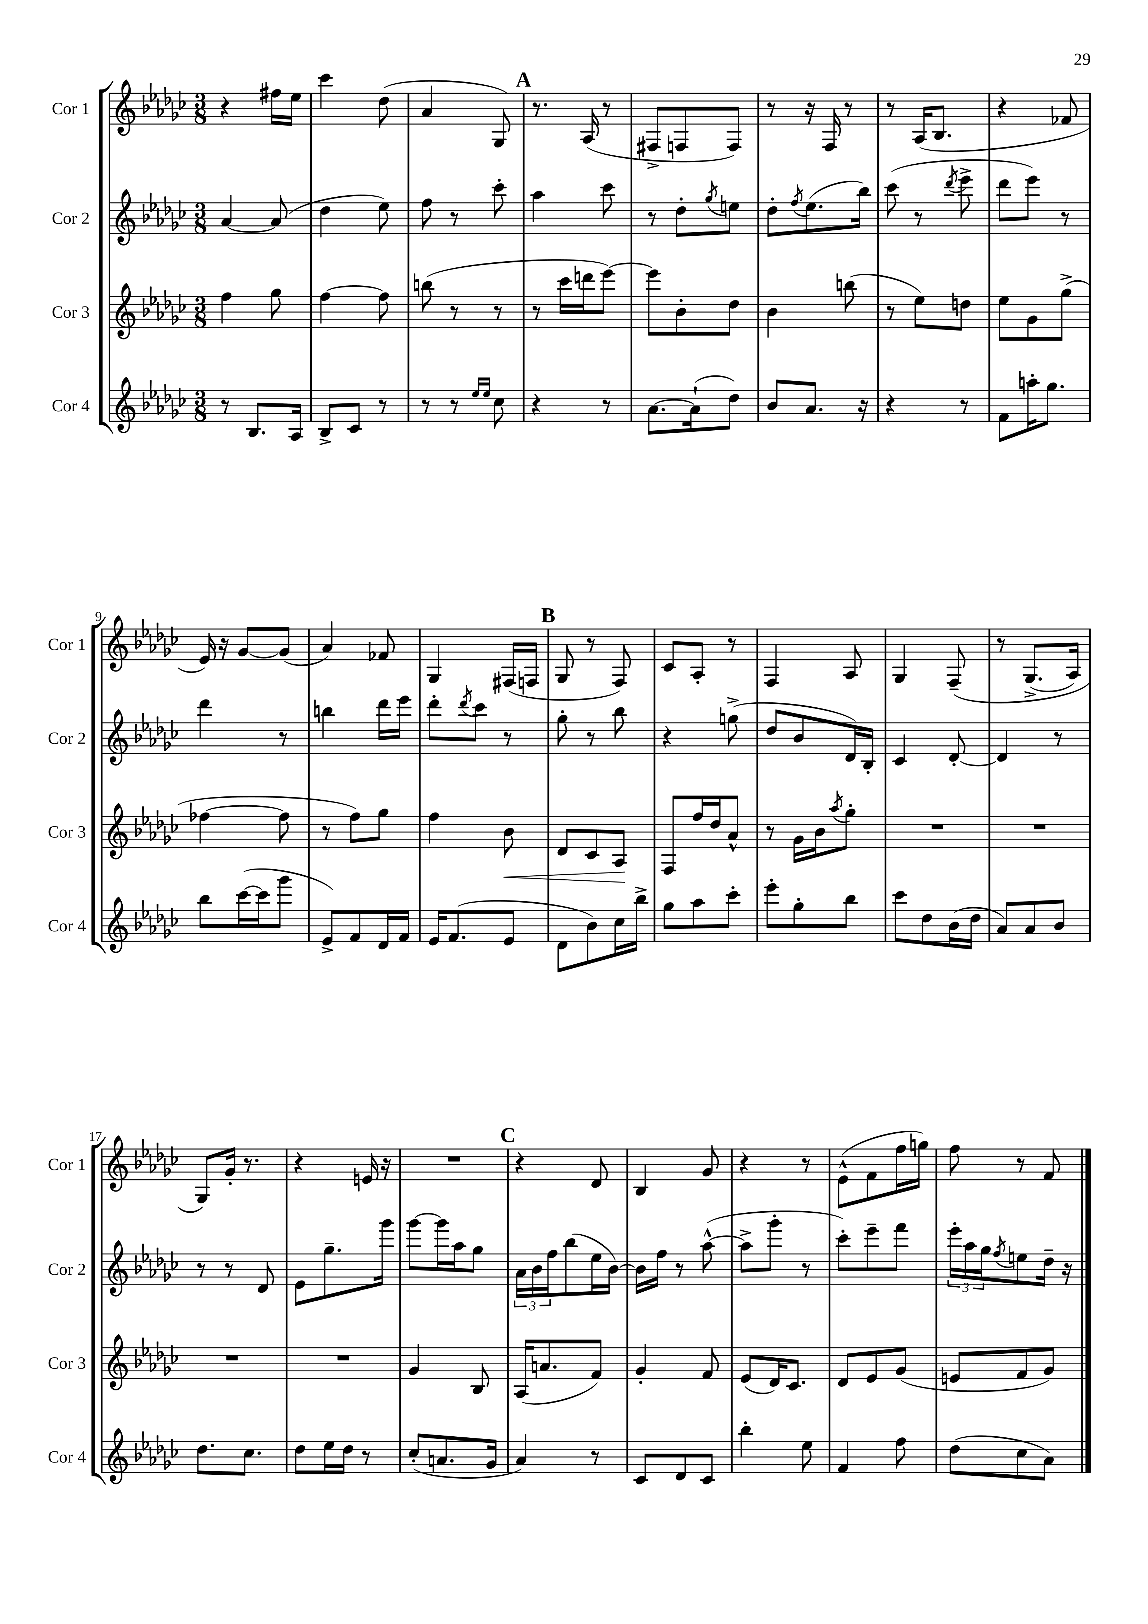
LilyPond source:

<<
\new StaffGroup <<
\new Staff = "s0" \with { instrumentName = "Cor 1" shortInstrumentName = "Cor 1" } {
    \clef treble \key ges \major \numericTimeSignature \time 3/8
    r4 fis''16 ees''16 |
    ces'''4 des''8( |
    aes'4 ges8) |
    \mark \markup { \bold "A" } r8. aes16( r8 |
    fis8-> f8 f8) |
    r8 r16 f16 r8 |
    r8 aes16( bes8. |
    r4 fes'8 |
    ees'16) r16 ges'8~ ges'8( |
    aes'4) fes'8 |
    ges4 fis16( f16 |
    \mark \markup { \bold "B" } ges8 r8 f8) |
    ces'8 aes8-. r8 |
    f4 aes8 |
    ges4 f8--\( |
    r8 ges8.->( aes16) |
    ges8\) ges'16-. r8. |
    r4 e'16 r16 |
    R4. |
    \mark \markup { \bold "C" } r4 des'8 |
    bes4 ges'8 |
    r4 r8 |
    ees'8-^( f'8 f''16 g''16) |
    f''8 r8 f'8 \bar "|." |
}
\new Staff = "s1" \with { instrumentName = "Cor 2" shortInstrumentName = "Cor 2" } {
    \clef treble \key ges \major \numericTimeSignature \time 3/8
    aes'4~ aes'8( |
    des''4 ees''8) |
    f''8 r8 ces'''8-. |
    \mark \markup { \bold "A" } aes''4 ces'''8 |
    r8 des''8-. \acciaccatura { ges''8 } e''8 |
    des''8-. \acciaccatura { f''8 } ees''8.( bes''16) |
    ces'''8( r8 \acciaccatura { des'''8 } ees'''8-> |
    des'''8 ees'''8) r8 |
    des'''4 r8 |
    b''4 des'''16 ees'''16 |
    des'''8-. \acciaccatura { des'''8 } ces'''8 r8 |
    \mark \markup { \bold "B" } ges''8-. r8 bes''8 |
    r4 g''8->( |
    des''8 bes'8 des'16) bes16-. |
    ces'4 des'8~-. |
    des'4 r8 |
    r8 r8 des'8 |
    ees'8 ges''8.-- ges'''16 |
    ges'''8~ ges'''16 aes''16 ges''8 |
    \mark \markup { \bold "C" } \tuplet 3/2 { aes'16 bes'16 f''16 } bes''8( ees''16 bes'16~) |
    bes'16 f''16 r8 aes''8~-^( |
    aes''8-> ges'''8-. r8 |
    ces'''8-.) ees'''8-- f'''8 |
    \tuplet 3/2 { ees'''16-. aes''16 ges''16 } \acciaccatura { f''8 } e''8 des''16-- r16 \bar "|." |
}
\new Staff = "s2" \with { instrumentName = "Cor 3" shortInstrumentName = "Cor 3" } {
    \clef treble \key ges \major \numericTimeSignature \time 3/8
    f''4 ges''8 |
    f''4~ f''8 |
    b''8( r8 r8 |
    \mark \markup { \bold "A" } r8 ces'''16 d'''16 ees'''8~) |
    ees'''8 bes'8-. des''8 |
    bes'4 b''8( |
    r8 ees''8) d''8 |
    ees''8 ges'8 ges''8->( |
    fes''4~ fes''8 |
    r8 f''8) ges''8 |
    f''4 bes'8\< |
    \mark \markup { \bold "B" } des'8 ces'8 aes8\! |
    f8 f''16 des''16 aes'8-^ |
    r8 ges'16 bes'16 \acciaccatura { aes''8 } ges''8-. |
    R4. |
    R4. |
    R4. |
    R4. |
    ges'4 bes8 |
    \mark \markup { \bold "C" } aes16( a'8. f'8) |
    ges'4-. f'8 |
    ees'8( des'16) ces'8. |
    des'8 ees'8 ges'8( |
    e'8 f'8 ges'8) \bar "|." |
}
\new Staff = "s3" \with { instrumentName = "Cor 4" shortInstrumentName = "Cor 4" } {
    \clef treble \key ges \major \numericTimeSignature \time 3/8
    r8 bes8. aes16 |
    bes8-> ces'8 r8 |
    r8 r8 \grace { ees''16 ees''16 } ces''8 |
    \mark \markup { \bold "A" } r4 r8 |
    aes'8.~ aes'16-!( des''8) |
    bes'8 aes'8. r16 |
    r4 r8 |
    f'8 a''16-. ges''8. |
    bes''8 ces'''16~( ces'''16 ges'''8 |
    ees'8->) f'8 des'16 f'16 |
    ees'16 f'8.( ees'8 |
    \mark \markup { \bold "B" } des'8 bes'8) ces''16 bes''16-> |
    ges''8 aes''8 ces'''8-. |
    ees'''8-. ges''8-. bes''8 |
    ces'''8 des''8 bes'16( des''16 |
    aes'8) aes'8 bes'8 |
    des''8. ces''8. |
    des''8 ees''16 des''16 r8 |
    ces''8-.( a'8. ges'16 |
    \mark \markup { \bold "C" } aes'4) r8 |
    ces'8 des'8 ces'8 |
    bes''4-. ees''8 |
    f'4 f''8 |
    des''8( ces''8 aes'8) \bar "|." |
}
>>
>>
